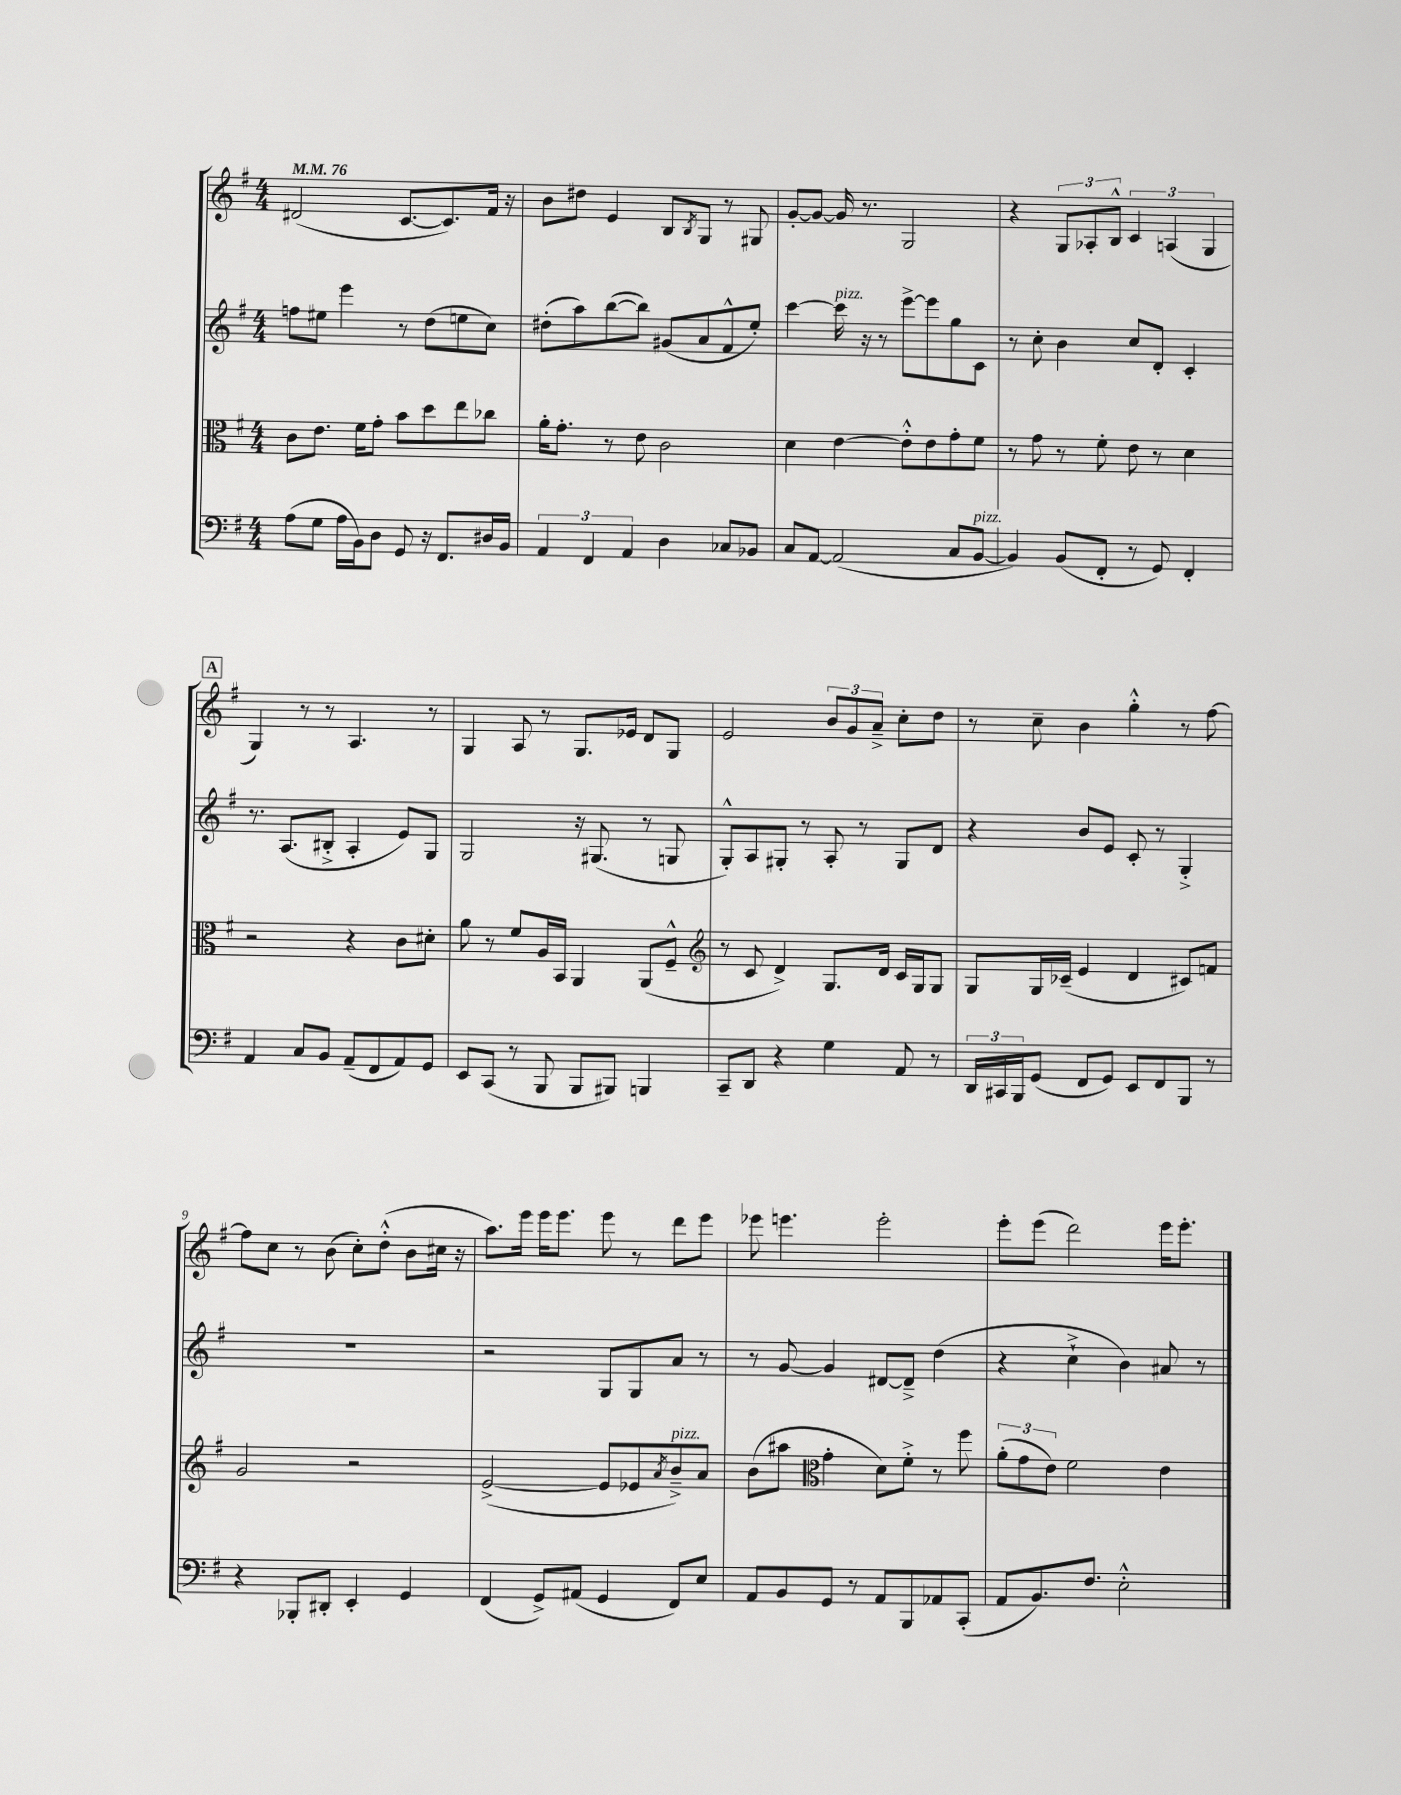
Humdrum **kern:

**kern	**kern	**kern	**kern
*staff4	*staff3	*staff2	*staff1
*clefF4	*clefC3	*clefG2	*clefG2
*k[f#]	*k[f#]	*k[f#]	*k[f#]
*M4/4	*M4/4	*M4/4	*M4/4
*MM76	*MM76	*MM76	*MM76
(8A	8c	8ff	(2d#
8G	8.e	8ee#	.
16A	.	4eee	.
16BB)	16f#	.	.
8D	8g'	.	.
8GG	8b	8r	[8.c
16r	8dd	(8dd	.
8.FF#	.	.	8.c])
.	8ee	8ee	.
16D#	8cc-	8cc)	16f#
16BB	.	.	16r
=	=	=	=
6AA	16a'	(8dd#'	8b
.	8.g'	.	.
.	.	8aa)	8dd#
6FF#	.	.	.
.	8r	([8bb	4e
6AA	.	.	.
.	8e	8bb])	.
4D	2c	(8g#	8B
.	.	.	8qB
.	.	8a	8G
8C-	.	8f#^^	8r
8BB-	.	8ee')	8G#
=	=	=	=
8C	4d	[4ccc	[8g'
[8AA	.	.	8g_
(2AA]	[4e	16ccc]	16g]
.	.	16r	8.r
.	.	8r	.
.	8e'^^]	[8eee^	2G
.	8e	8eee]	.
8C	8g'	8gg	.
[8BB	8f#	8c	.
=	=	=	=
4BB])	8r	8r	4r
.	8g	8cc'	.
(8BB	8r	4b	12G
.	.	.	12A-'
8FF#'	8f#'	.	.
.	.	.	12B^^
8r	8e	8cc	6c
8GG)	8r	8d'	.
.	.	.	(6A
4FF#'	4d	4c'	.
.	.	.	6G
=	=	=	=
4AA	2r	8.r	4G)
.	.	(8.A	.
8C	.	.	8r
8BB	.	8B#'^	8r
(8AA~	4r	4A'	4.A
8FF#	.	.	.
8AA)	8c	8e)	.
8GG	8d#'	8G	8r
=	=	=	=
8EE	8a	2G	4G
(8CC	8r	.	.
8r	8f#	.	8A
8BBB	16A	.	8r
.	16BB	.	.
8BBB	4AA	16r	8.G
.	.	(8.G#	.
8BBB#)	.	.	.
.	.	.	16e-
4BBB	(8AA	8r	8d
.	8F#~^^	8G	8G
=	=	=	=
*	*clefG2	*	*
8CC~	8r	8G'^^)	2e
8DD	8c	8A	.
4r	4d^)	8G#'	.
.	.	8r	.
4G	8.G	8A'	12b
.	.	.	12g
.	.	8r	.
.	.	.	12a~^
.	16d	.	.
8AA	16c	8G#	8cc'
.	16G	.	.
8r	8G	8d	8dd
=	=	=	=
24DD	8G	4r	8r
24CC#	.	.	.
24BBB	.	.	.
(8GG	16G	.	8cc~
.	(16c-~	.	.
8FF#	4e	8b	4b
8GG)	.	8e	.
8EE	4d	8c'	4gg'^^
8FF#	.	8r	.
8BBB	8c#)	4G'^	8r
8r	8f	.	[8ff#
=	=	=	=
4r	2g	1r	8ff#]
.	.	.	8cc
8BBB-'	.	.	8r
8DD#'	.	.	(8b
4EE'	2r	.	8cc')
.	.	.	(8dd'^^
4GG	.	.	8b
.	.	.	16cc#
.	.	.	16r
=	=	=	=
(4FF#	([2e^	2r	8.aa)
.	.	.	16eee
8GG^)	.	.	16eee
.	.	.	8.eee
(8AA#	.	.	.
4GG	8e]	8G	8eee
.	8e-	8G	8r
.	8qa	.	.
8FF#)	8b~^)	8a	8ddd
8E	8a	8r	8eee
=	=	=	=
8AA	(8b	8r	8eee-
8BB	8aa#	[8g	4.eee
*	*clefC3	*	*
8GG	4g'	4g]	.
8r	.	.	.
8AA	8d)	[8d#	2eee'
8BBB	8f#'^	8d#~^]	.
8AA-	8r	(4dd	.
(8CC'	8ff#	.	.
=	=	=	=
8AA	(12a'	4r	8eee'
.	12g	.	.
8.BB)	.	.	(8eee
.	12e)	.	.
.	2f#	4cc`^	2ddd)
8.F#	.	.	.
2E'^^	.	4b)	.
.	4e	8a#	16eee
.	.	.	8.eee'
.	.	8r	.
==	==	==	==
*-	*-	*-	*-
